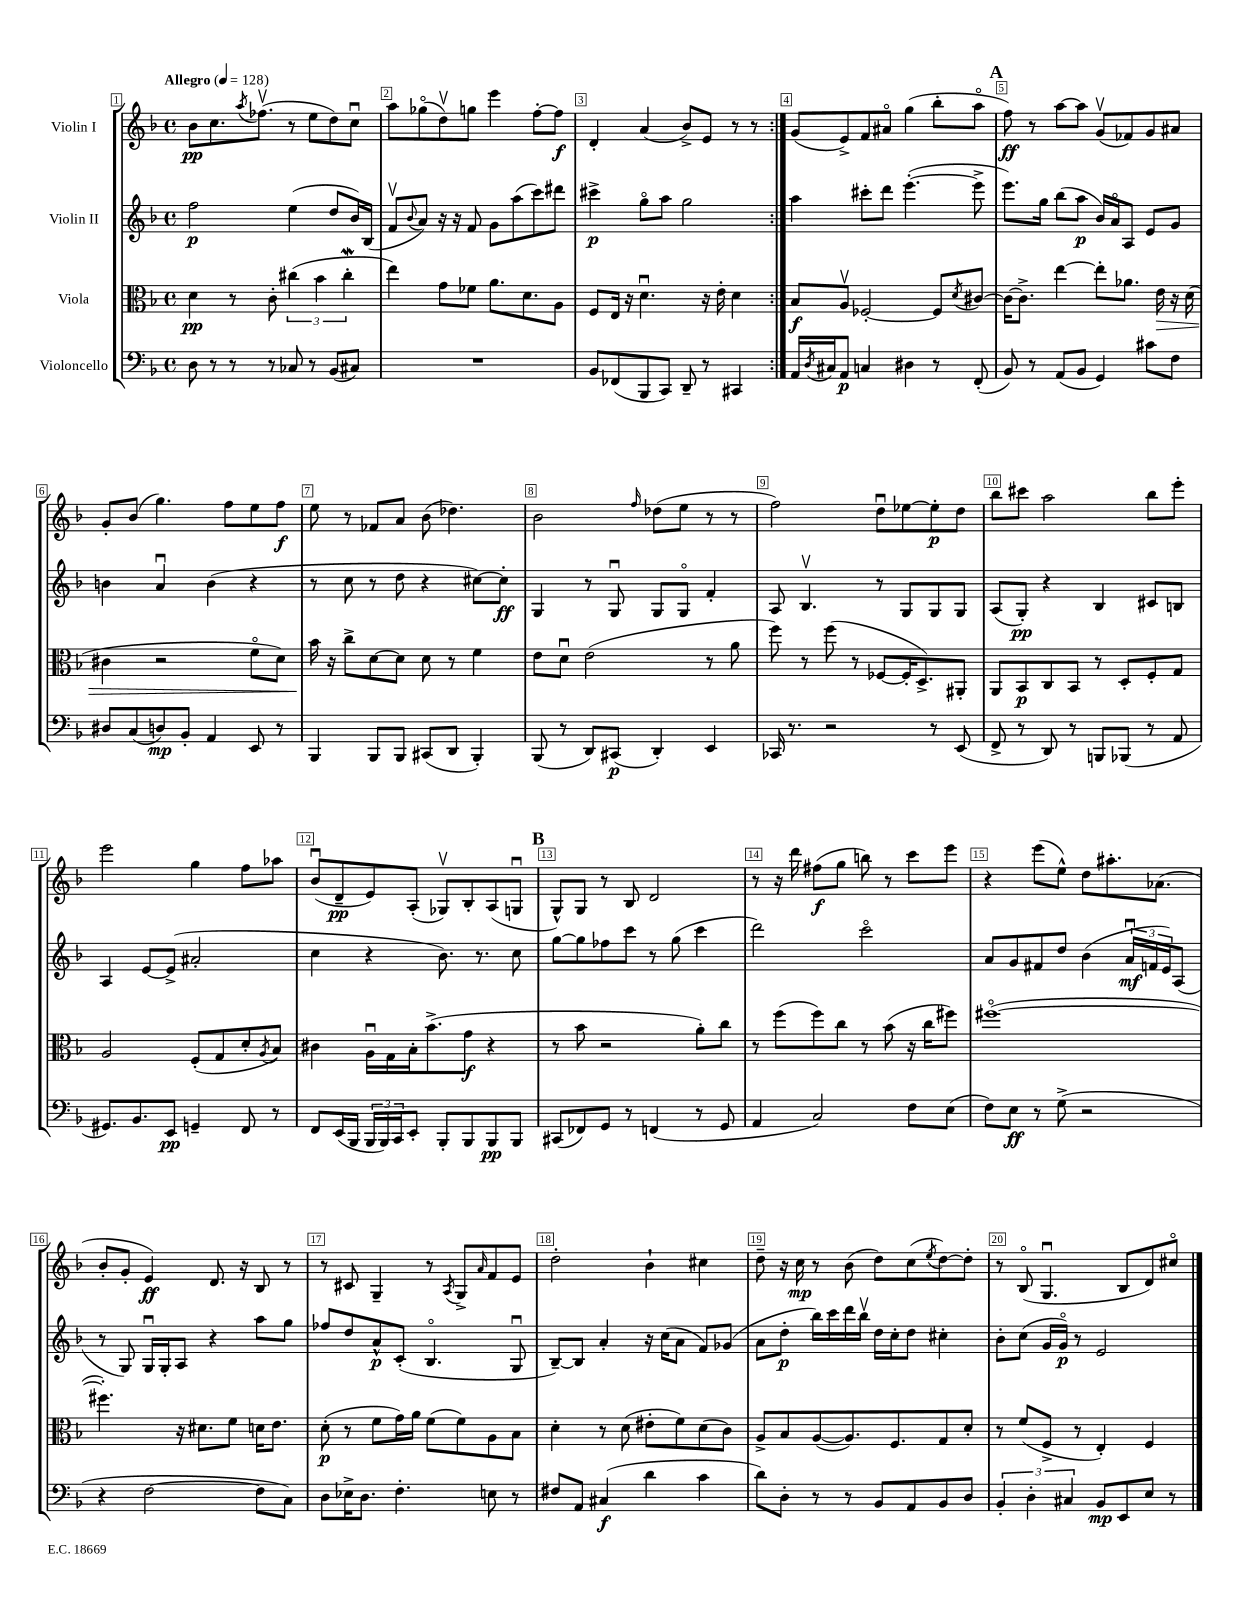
<<
\new StaffGroup <<
\new Staff = "s0" \with { instrumentName = "Violin I" } {
    \clef treble \key f \major \defaultTimeSignature \time 4/4 \tempo "Allegro" 4 = 128
    \repeat volta 2 { bes'8\pp c''8. \acciaccatura { a''8 } fes''8.\upbow( r8 e''8 d''8) c''8\downbow |
    a''8 ges''8\flageolet( d''8\upbow) g''8 e'''4 f''8~-. f''8\f |
    d'4-. a'4( bes'8->) e'8 r8 r8 | }
    g'8( e'8->) f'8 ais'8\flageolet g''4( bes''8-. a''8\flageolet |
    \mark \markup { \bold "A" } f''8\ff) r8 a''8~ a''8 g'8\upbow( fes'8) g'8 ais'8 |
    g'8-. bes'8( g''4.) f''8 e''8 f''8\f |
    e''8 r8 fes'8 a'8 bes'8( des''4.) |
    bes'2 \grace { f''16 } des''8( e''8 r8 r8 |
    f''2) d''8\downbow ees''8~ ees''8-.\p d''8 |
    bes''8 cis'''8 a''2 bes''8 e'''8-. |
    e'''2 g''4 f''8 aes''8 |
    bes'8\downbow( d'8--\pp e'8) a8-.( ges8\upbow) bes8-. a8( g8\downbow |
    \mark \markup { \bold "B" } g8-^) g8 r8 bes8 d'2 |
    r8 r16 d'''16 fis''8\f( g''8 b''8) r8 c'''8 e'''8 |
    r4 e'''8( e''8-^) d''8 ais''8.-. aes'8.( |
    bes'8-. g'8-. e'4\ff) d'8. r16 bes8 r8 |
    r8 cis'8 g4-- r8 \acciaccatura { a8 } g8-> \grace { a'16 } f'8 e'8 |
    d''2-. bes'4-! cis''4 |
    d''8-- r16 c''16\mp r8 bes'8( d''8) c''8( \acciaccatura { e''8 } d''8~) d''8-. |
    r8 bes8\flageolet( g4.\downbow bes8 d'8) cis''8\flageolet \bar "|." |
}
\new Staff = "s1" \with { instrumentName = "Violin II" } {
    \clef treble \key f \major \defaultTimeSignature \time 4/4
    \repeat volta 2 { f''2\p e''4( d''8 bes'16) bes16( |
    f'8\upbow \appoggiatura { bes'8 } a'8) r16 r16 f'8 g'8 a''8( c'''8) dis'''8 |
    cis'''4->\p g''8\flageolet a''8 g''2 | }
    a''4 cis'''8-. d'''8 e'''4.~-.( e'''8-> |
    \mark \markup { \bold "A" } e'''8.) g''16 bes''8( a''8\p bes'16) a'16\flageolet a8 e'8 g'8 |
    b'4 a'4\downbow b'4( r4 |
    r8 c''8 r8 d''8 r4 cis''8~) cis''8-.\ff |
    g4 r8 g8\downbow g8 g8\flageolet f'4-. |
    a8 bes4.\upbow r8 g8 g8 g8 |
    a8( g8-.\pp) r4 bes4 cis'8 b8 |
    a4 e'8~ e'8->( ais'2-. |
    c''4 r4 bes'8.) r8. c''8 |
    \mark \markup { \bold "B" } g''8~ g''8 fes''8 c'''8 r8 g''8( c'''4 |
    d'''2) c'''2\flageolet |
    a'8 g'8 fis'8 d''8 bes'4( \tuplet 3/2 { a'16\downbow\mf f'16 e'16) } a8( |
    r8 g8) g16\downbow g16-. a8 r4 a''8 g''8 |
    fes''8 d''8 a'8-^\p c'8-.( bes4.\flageolet g8\downbow |
    bes8~--) bes8 a'4-. r16 c''16( a'8 f'8) ges'8( |
    a'8 d''8-.\p bes''16) c'''16 d'''16 bes''16\upbow d''16 c''16-. d''8 cis''4-. |
    bes'8-. c''8( g'16 g'16\flageolet\p) r8 e'2 \bar "|." |
}
\new Staff = "s2" \with { instrumentName = "Viola" } {
    \clef alto \key f \major \defaultTimeSignature \time 4/4
    \repeat volta 2 { d'4\pp r8 c'8-. \tuplet 3/2 { cis''4( bes'4 cis''4-.\mordent } |
    e''4) g'8 fes'8 a'8. d'8. a8 |
    f8 e16 r16 d'4.\downbow r16 e'16-. d'4 | }
    bes8\f a8\upbow fes2~-. fes8 \acciaccatura { d'8 } cis'8~ |
    \mark \markup { \bold "A" } cis'16~ cis'8.-> e''4~ e''8-. aes'8. e'16\> r16 d'16( |
    cis'4 r2 f'8\flageolet d'8) |
    bes'16\! r16 c''8-> d'8~ d'8 d'8 r8 f'4 |
    e'8 d'8\downbow e'2( r8 a'8 |
    f''8) r8 f''8( r8 fes8~ fes16-. d8.->) ais,8-. |
    a,8 bes,8\p c8 bes,8 r8 d8-. f8-. g8 |
    a2 f8-.( g8 d'8-. \acciaccatura { a8 } bes8) |
    cis'4 a16\downbow g16 bes16-. bes'8.->( g'8\f r4 |
    \mark \markup { \bold "B" } r8 bes'8 r2 a'8-.) c''8 |
    r8 f''8( f''8) c''8 r8 bes'8( r16 c''16 fis''8) |
    fis''1~\flageolet( |
    fis''4.-.) r16 dis'8. f'8 d'16 e'8. |
    d'8-.\p( r8 f'8 g'16) a'16 f'8( f'8) a8 bes8 |
    d'4-. r8 d'8( eis'8-. f'8) d'8( c'8) |
    a8-> bes8 a8~( a8.) f8. g8 d'8-. |
    r8 f'8( f8-> r8 e4-.) f4 \bar "|." |
}
\new Staff = "s3" \with { instrumentName = "Violoncello" } {
    \clef bass \key f \major \defaultTimeSignature \time 4/4
    \repeat volta 2 { d8 r8 r8 r8 ces8 r8 bes,8( cis8) |
    R1 |
    bes,8 fes,8( bes,,8 c,8) d,8-- r8 cis,4 | }
    a,16 \acciaccatura { d8 } cis16 a,8\p c4 dis4 r8 f,8-.( |
    \mark \markup { \bold "A" } bes,8) r8 a,8( bes,8 g,4) cis'8 f8 |
    dis8 c8( d8\mp) bes,8-. a,4 e,8 r8 |
    bes,,4 bes,,8 bes,,8 cis,8( d,8 bes,,4-.) |
    bes,,8( r8 d,8) cis,8\p( d,4-.) e,4 |
    ces,16 r8. r2 r8 e,8( |
    f,8-> r8 d,8) r8 b,,8 bes,,8( r8 a,8 |
    gis,8.) bes,8. e,8\pp g,4-- f,8 r8 |
    f,8 e,16( bes,,16 \tuplet 3/2 { bes,,16 bes,,16) c,16 } e,8-. bes,,8-. bes,,8 bes,,8\pp bes,,8 |
    \mark \markup { \bold "B" } cis,8( fes,8) g,8 r8 f,4( r8 g,8 |
    a,4 c2) f8 e8( |
    f8) e8\ff r8 g8->( r2 |
    r4 f2~ f8 c8) |
    d8 ees16-> d8. f4.-. e8 r8 |
    fis8 a,8 cis4\f( d'4 c'4 |
    d'8) d8-. r8 r8 bes,8 a,8 bes,8 d8 |
    \tuplet 3/2 { bes,4-. d4-. cis4 } bes,8\mp e,8 e8 r8 \bar "|." |
}
>>
>>
\layout { \context { \Score \override BarNumber.break-visibility = ##(#f #t #t) barNumberVisibility = #all-bar-numbers-visible \override BarNumber.stencil = #(make-stencil-boxer 0.1 0.3 ly:text-interface::print) } }
